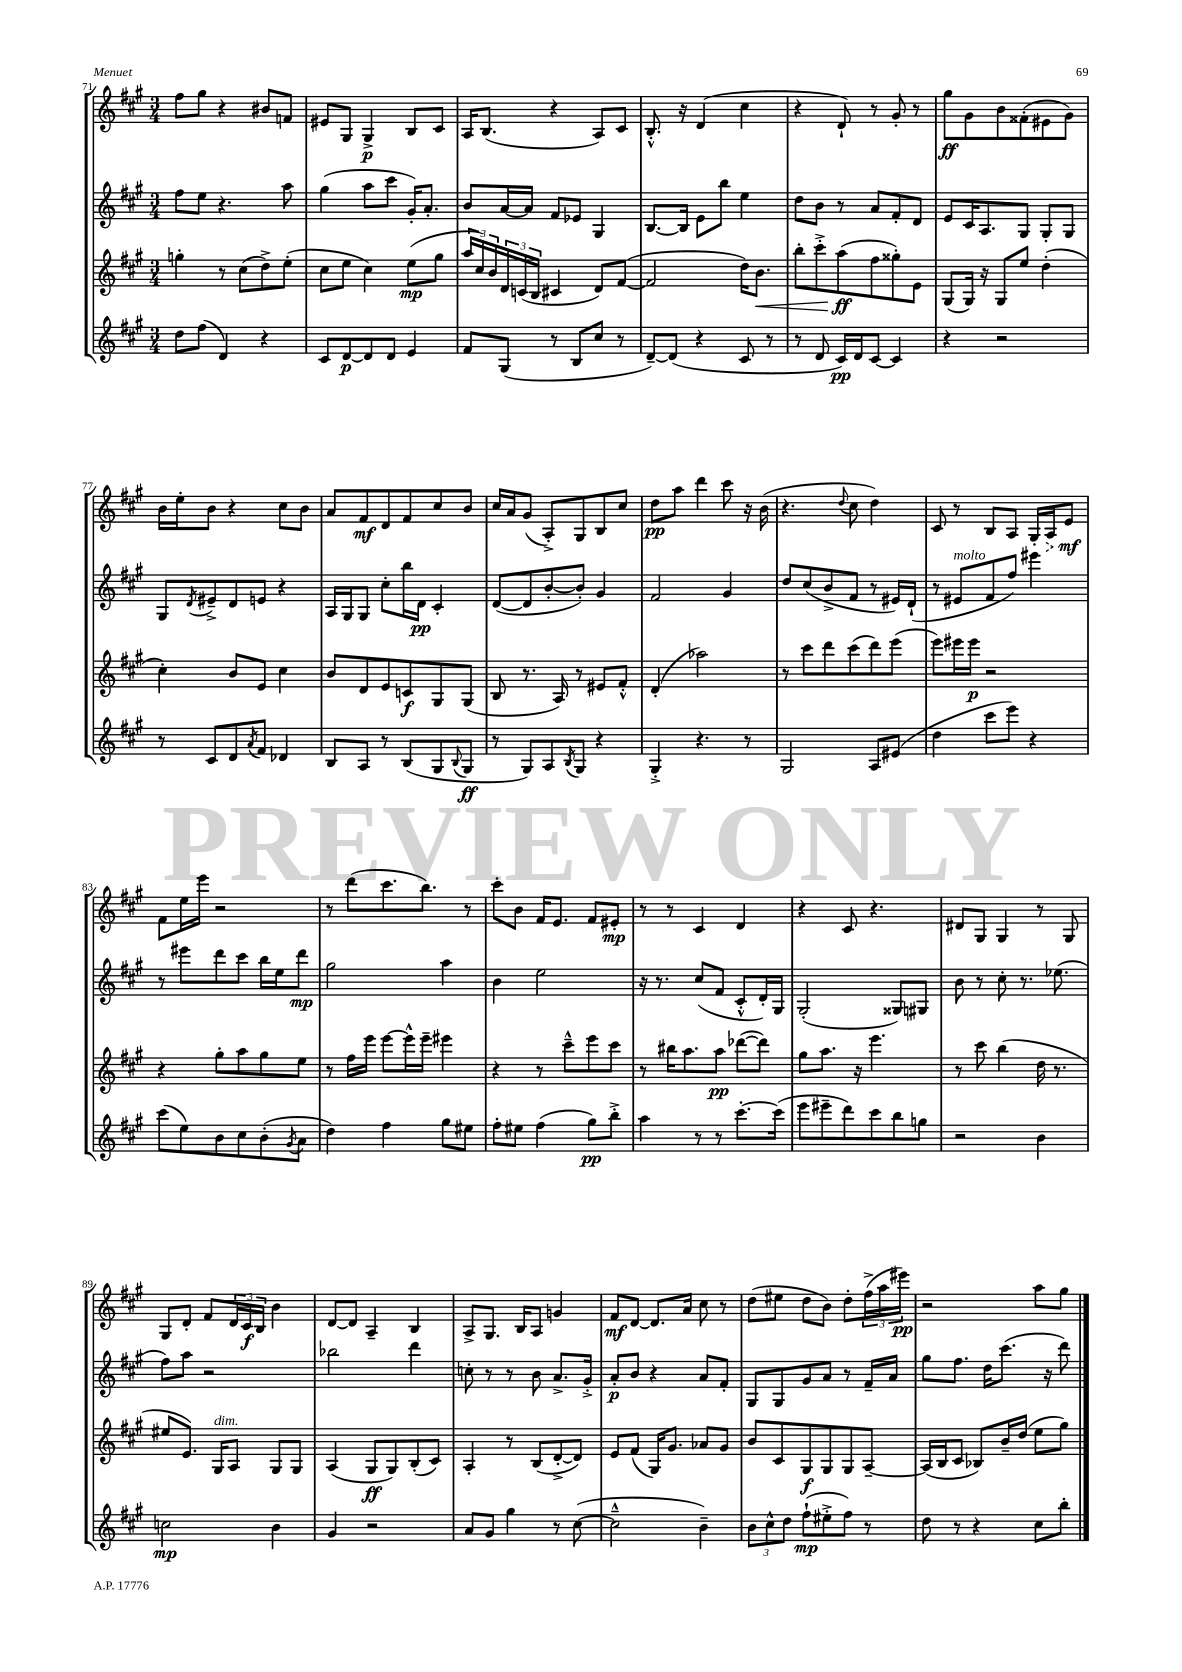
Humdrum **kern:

**kern	**kern	**kern	**kern
*staff4	*staff3	*staff2	*staff1
*clefG2	*clefG2	*clefG2	*clefG2
*k[f#c#g#]	*k[f#c#g#]	*k[f#c#g#]	*k[f#c#g#]
*M3/4	*M3/4	*M3/4	*M3/4
8dd	4gg'	8ff#	8ff#
(8ff#	.	8ee	8gg#
4d)	8r	4.r	4r
.	(8cc#	.	.
4r	8dd^)	.	8b#
.	(8ee'	8aa	8f
=	=	=	=
8c#	8cc#	(4gg#	8e#
[8d	8ee	.	8G#
8d]	4cc#)	8aa	4G#^
8d	.	8ccc#	.
4e	(8ee	16g#')	8B
.	.	8.a'	.
.	8gg#	.	8c#
=	=	=	=
8f#	24aa	8b	16A
.	24cc#)	.	.
.	.	.	(8.B
.	24b	.	.
(8G#	24d	[16a	.
.	(24c	.	.
.	.	16a]	.
.	24B	.	.
8r	4c#	8f#	4r
8B	.	8e-	.
8cc#	8d)	4G#	8A)
8r	([8f#	.	8c#
=	=	=	=
[8d~)	2f#]	[8.B	8.B'^^
(8d]	.	.	.
.	.	16B]	16r
4r	.	8e	(4d
.	.	8bb	.
8c#	16dd)	4ee	4cc#
.	8.b	.	.
8r	.	.	.
=	=	=	=
8r	8bb'	8dd	4r
8d	8ccc#'^	8b	.
16c#)	(8aa	8r	8d`)
16d	.	.	.
[8c#	8ff#	8a	8r
4c#]	8gg##')	8f#'	8g#'
.	8e	8d	8r
=	=	=	=
4r	(8G#	8e	8gg#
.	16G#)	16c#	8g#
.	16r	8.A	.
2r	8G#	.	8b
.	8ee	8G#	(8f##'
.	(4dd'	8G#'	8e#
.	.	8G#	8g#)
=	=	=	=
8r	4cc#')	8G#	16b
.	.	.	16ee'
.	.	8qd	.
8c#	.	8e#~^	8b
8d	8b	8d	4r
8qa	.	.	.
8f#	8e	8e	.
4d-	4cc#	4r	8cc#
.	.	.	8b
=	=	=	=
8B	8b	16A	8a
.	.	16G#	.
8A	8d	8G#	8f#
8r	8e	8cc#'	8d
(8B	8c	16bb	8f#
.	.	16d	.
8G#	8G#	4c#'	8cc#
8qqB	.	.	.
8G#	(8G#	.	8b
=	=	=	=
8r	8B	([8d	16cc#
.	.	.	16a
8G#)	8.r	8d]	(8g#
8A	.	[8b'	8A'^)
.	16A)	.	.
8qB	.	.	.
8G#	8r	8b'])	8G#
4r	8e#	4g#	8B
.	8f#'^^	.	8cc#
=	=	=	=
4G#'^	(4d'	2f#	8dd
.	.	.	8aa
4.r	2aa-)	.	4ddd
.	.	4g#	8ccc#
8r	.	.	16r
.	.	.	(16b
=	=	=	=
2G#	8r	8dd	4.r
.	8ccc#	(8cc#	.
.	8ddd	8b^	.
.	.	.	8qqdd
.	(8ccc#	8f#	8cc#
8A	8ddd)	8r	4dd)
(8e#	(8eee	16e#)	.
.	.	(16d`	.
=	=	=	=
4dd	8eee)	8r	8c#
.	16eee#	8e#	8r
.	16eee#	.	.
8ccc#	2r	8f#	8B
8eee)	.	8ff#)	8A
4r	.	4eee#	16G#'
.	.	.	16A
.	.	.	8e
=	=	=	=
(8ccc#	4r	8r	8f#
8ee)	.	8eee#	16ee
.	.	.	16eee
8b	8gg#'	8ddd	2r
8cc#	8aa	8ccc#	.
(8b'	8gg#	16bb	.
.	.	16ee	.
8qg#	.	.	.
8a	8ee	8ddd	.
=	=	=	=
4dd)	8r	2gg#	8r
.	16ff#	.	(8ddd
.	16eee	.	.
4ff#	[8eee	.	8.ccc#
.	16eee^^]	.	.
.	16eee~	.	8.bb)
8gg#	4eee#	4aa	.
8ee#	.	.	8r
=	=	=	=
8ff#'	4r	4b	8ccc#'
8ee#	.	.	8b
(4ff#	8r	2ee	16f#
.	.	.	8.e
.	8ccc#~^^	.	.
8gg#)	8eee	.	8f#
8bb'^	8ccc#	.	8e#'
=	=	=	=
4aa	8r	16r	8r
.	.	8.r	.
.	16bb#	.	8r
.	8.aa	.	.
8r	.	(8cc#	4c#
8r	8aa	8f#	.
[8.ccc#'	([8ddd-	8c#'^^	4d
.	8ddd-])	16d')	.
(16ccc#]	.	16G#	.
=	=	=	=
8eee	8gg#	(2G#'	4r
8eee#~	8.aa	.	.
8ddd)	.	.	8c#
.	16r	.	.
8ccc#	4.eee	.	4.r
8bb	.	8G##)	.
8gg	.	8G#	.
=	=	=	=
2r	8r	8b	8d#
.	8ccc#	8r	8G#
.	(4bb	8cc#'	4G#
.	.	8.r	.
4b	16dd	.	8r
.	8.r	(8.ee-	.
.	.	.	8G#
=	=	=	=
2cc	8ee#	8ff#)	8G#
.	8.e)	8aa	8d'
.	.	2r	8f#
.	16G#	.	.
.	8A	.	24d
.	.	.	24c#
.	.	.	24B
4b	8G#	.	4b
.	8G#	.	.
=	=	=	=
4g#	(4A	2bb-	[8d
.	.	.	8d]
2r	8G#	.	4A~
.	8G#)	.	.
.	(8B'	4ddd	4B
.	8c#)	.	.
=	=	=	=
8a	4A'	8cc'	8A^
8g#	.	8r	8.G#
4gg#	8r	8r	.
.	.	.	16B
.	(8B	8b	8A
8r	[8d'^	8.a^	4g
([8cc#	8d])	.	.
.	.	16g#'^	.
=	=	=	=
2cc#~^^]	8e	8a'	8f#
.	(8f#	8b	[8d
.	16G#)	4r	8.d]
.	8.g#	.	.
.	.	.	16a
4b~)	8a-	8a	8cc#
.	8g#	8f#'	8r
=	=	=	=
12b	8b	8G#	(8dd
12cc#^^	.	.	.
.	8c#	8G#	8ee#
12dd	.	.	.
(8ff#`	8G#	8g#	8dd
8ee#'^	8G#	8a	8b)
8ff#)	8G#	8r	8dd'
8r	[8A~	16f#~	(24ff#^
.	.	.	24aa
.	.	16a	.
.	.	.	24eee#)
=	=	=	=
8dd	(16A]	8gg#	2r
.	16B	.	.
8r	8c#	8.ff#	.
4r	8B-)	.	.
.	.	16dd	.
.	16b~	(8.ccc#	.
.	(16dd	.	.
8cc#	8ee	.	8aa
.	.	16r	.
8bb'	8gg#)	8ddd)	8gg#
==	==	==	==
*-	*-	*-	*-
